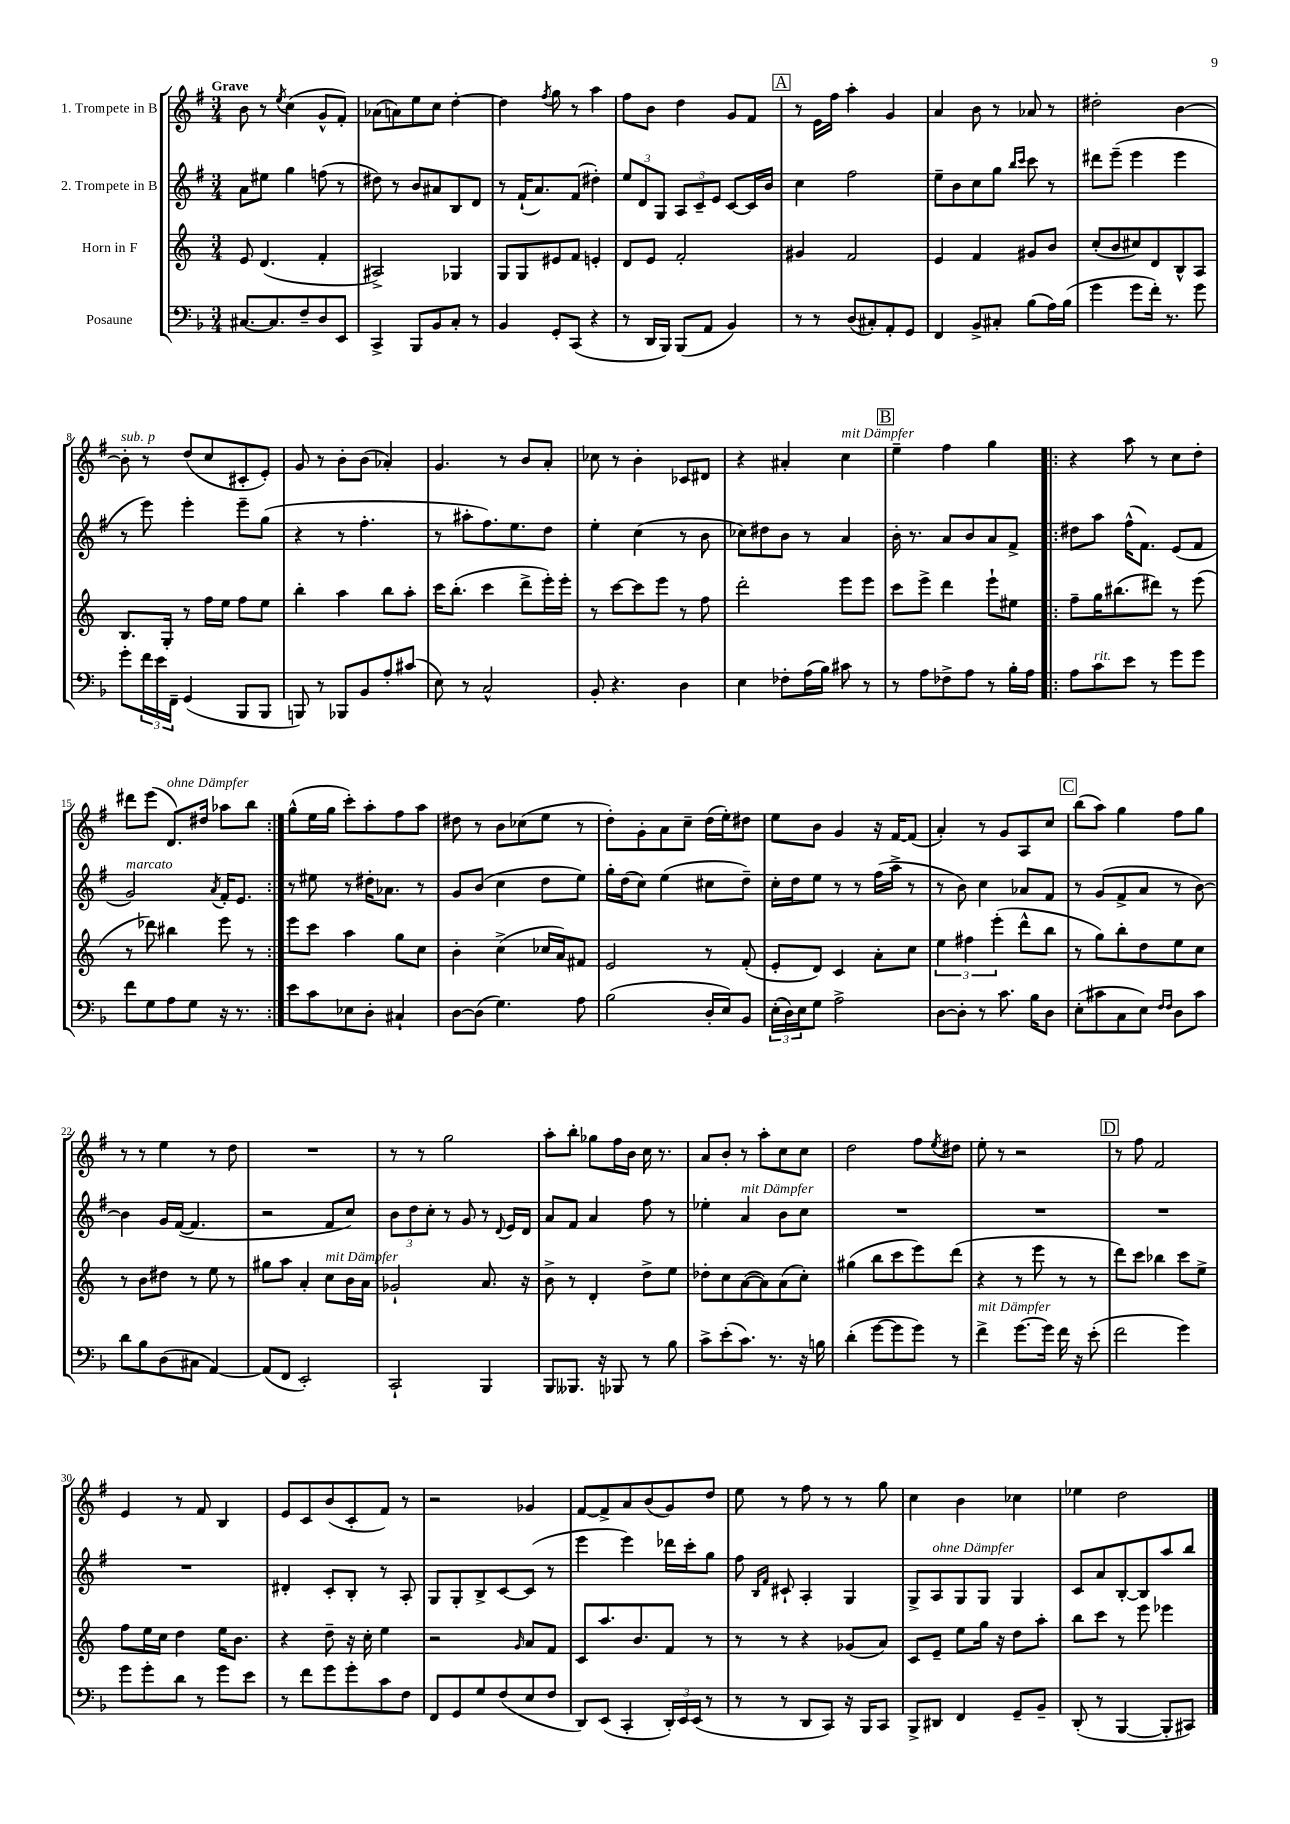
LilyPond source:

<<
\new StaffGroup <<
\new Staff = "s0" \with { instrumentName = "1. Trompete in B" } {
    \clef treble \key g \major \numericTimeSignature \time 3/4 \tempo "Grave"
    b'8 r8 \acciaccatura { e''8 } c''4( g'8-^ fis'8-.) |
    aes'8( a'8) e''8 c''8 d''4~-. |
    d''4 \acciaccatura { fis''8 } g''8 r8 a''4 |
    fis''8 b'8 d''4 g'8 fis'8 |
    \mark \markup { \box "A" } r8 e'16 fis''16 a''4-. g'4 |
    a'4 b'8 r8 aes'8 r8 |
    dis''2-. b'4~ |
    b'8-.^\markup { \italic "sub. p" } r8 d''8( c''8 cis'8-. e'8-.) |
    g'8 r8 b'8-. b'8( aes'4-.) |
    g'4. r8 b'8 a'8-. |
    ces''8 r8 b'4-. ces'8 dis'8 |
    r4 ais'4-. c''4^\markup { \italic "mit Dämpfer" } |
    \mark \markup { \box "B" } e''4-- fis''4 g''4 |
    \repeat volta 2 { r4 a''8 r8 c''8 d''8-. |
    dis'''8 e'''8( d'8.^\markup { \italic "ohne Dämpfer" }) dis''16 aes''8 b''8 | }
    g''8-^( e''16 g''16 c'''8-.) a''8-. fis''8 a''8 |
    dis''8 r8 b'8 ces''8( e''8 r8 |
    d''8-.) g'8-. a'8 c''8-- d''16( e''16-.) dis''8 |
    e''8 b'8 g'4 r16 fis'16~ fis'8( |
    a'4-.) r8 g'8 a8 c''8 |
    \mark \markup { \box "C" } b''8( a''8) g''4 fis''8 g''8 |
    r8 r8 e''4 r8 d''8 |
    R2. |
    r8 r8 g''2 |
    a''8-. b''8-. ges''8 fis''16 b'16 c''16 r8. |
    a'8 b'8-. r8 a''8-. c''8 c''8 |
    d''2 fis''8 \acciaccatura { e''8 } dis''8 |
    e''8-. r8 r2 |
    \mark \markup { \box "D" } r8 fis''8 fis'2 |
    e'4 r8 fis'8 b4 |
    e'8 c'8 b'8( c'8-. fis'8) r8 |
    r2 ges'4 |
    fis'8~ fis'8-> a'8 b'8( g'8) d''8 |
    e''8 r8 fis''8 r8 r8 g''8 |
    c''4 b'4 ces''4 |
    ees''4 d''2 \bar "|." |
}
\new Staff = "s1" \with { instrumentName = "2. Trompete in B" } {
    \clef treble \key g \major \numericTimeSignature \time 3/4
    a'8 eis''8 g''4 f''8( r8 |
    dis''8) r8 b'8 ais'8 b8 d'8 |
    r8 fis'16-!( a'8.) fis'8( dis''4-.) |
    \tuplet 3/2 { e''8 d'8 g8 } \tuplet 3/2 { a8 c'8-- e'8 } c'8~ c'16 b'16 |
    \mark \markup { \box "A" } c''4 fis''2 |
    e''8-- b'8 c''8 g''8 \grace { b''16 c'''16 } c'''8 r8 |
    dis'''8 e'''8--( e'''4 e'''4 |
    r8 e'''8) e'''4-. e'''8-- g''8( |
    r4 r8 fis''4.-. |
    r8 ais''8-. fis''8.) e''8. d''8 |
    e''4-. c''4( r8 b'8 |
    ces''8) dis''8 b'8 r8 a'4 |
    \mark \markup { \box "B" } b'16-. r8. a'8 b'8 a'8 fis'8-> |
    \repeat volta 2 { dis''8 a''8 fis''16-^( fis'8.) e'8( fis'8 |
    g'2^\markup { \italic "marcato" }) \acciaccatura { a'8 } fis'16-. e'8. | }
    r8 eis''8 r8 dis''16-. aes'8. r8 |
    g'8 b'8( c''4 d''8 e''8) |
    g''16-. d''16( c''8) e''4( cis''8 d''8--) |
    c''16-. d''16 e''8 r8 r8 fis''16( a''16-> r8 |
    r8 b'8) c''4 aes'8 fis'8 |
    \mark \markup { \box "C" } r8 g'8( fis'8-> a'8 r8 b'8~) |
    b'4 g'16 fis'16~( fis'4. |
    r2 fis'8 c''8) |
    \tuplet 3/2 { b'8 d''8 c''8-. } r8 g'8 r8 \appoggiatura { d'8 } e'16 d'16 |
    a'8 fis'8 a'4 fis''8 r8 |
    ees''4-. a'4^\markup { \italic "mit Dämpfer" } b'8 c''8 |
    R2. |
    R2. |
    \mark \markup { \box "D" } R2. |
    R2. |
    dis'4-. c'8-. b8-. r8 a8-. |
    g8 g8-. b8-> c'8~ c'8( r8 |
    e'''4 e'''4) des'''16 c'''16-. g''8 |
    fis''8 \grace { b16 fis'16 } cis'8-! a4-. g4 |
    g8-> a8^\markup { \italic "ohne Dämpfer" } g8 g8 g4 |
    c'8 a'8 b8~-. b8 a''8 b''8 \bar "|." |
}
\new Staff = "s2" \with { instrumentName = "Horn in F" } {
    \clef treble \key c \major \numericTimeSignature \time 3/4
    e'8 d'4.( f'4-. |
    ais2->) ges4 |
    g8 g8 eis'8 f'8 e'4-. |
    d'8 e'8 f'2-. |
    \mark \markup { \box "A" } gis'4 f'2 |
    e'4 f'4 gis'8 b'8 |
    c''8-.( b'8 cis''8) d'8 b8-^ a8 |
    b8. g16-. r8 f''16 e''16 f''8 e''8 |
    b''4-. a''4 b''8 a''8-. |
    c'''16 b''8.-.( c'''4 d'''8-> e'''16-.) e'''16-. |
    r8 c'''8~ c'''8 e'''8 r8 f''8 |
    d'''2-. e'''8 e'''8 |
    \mark \markup { \box "B" } c'''8 e'''8-> d'''4 e'''8-! eis''8 |
    \repeat volta 2 { f''8-- g''16 bis''8.( dis'''8) r8 e'''8( |
    r8 des'''8) bis''4 e'''8 r8 | }
    e'''8 c'''8 a''4 g''8 c''8 |
    b'4-. c''4->( ces''16 a'16) fis'8 |
    e'2 r8 f'8-.( |
    e'8-. d'8) c'4 a'8-. c''8 |
    \tuplet 3/2 { e''4 fis''4 e'''4-.( } d'''8-^ b''8 |
    \mark \markup { \box "C" } r8 g''8) b''8-. d''8 e''8 c''8 |
    r8 b'8 dis''8 r8 e''8 r8 |
    gis''8 a''8 a'4-. c''8^\markup { \italic "mit Dämpfer" } b'16 a'16 |
    ges'2-! a'8. r16 |
    b'8-> r8 d'4-. d''8-> e''8 |
    des''8-. c''8 a'8~( a'8) a'8( c''8-.) |
    gis''4( b''8 c'''8 e'''8) d'''8( |
    r4 r8 e'''8 r8 r8 |
    \mark \markup { \box "D" } d'''8) c'''8 bes''4 c'''8 e''8-> |
    f''8 e''16 c''16 d''4 e''16 b'8. |
    r4 d''8-- r16 c''16-. e''4 |
    r2 \grace { g'16 } a'8 f'8 |
    c'8 a''8. b'8. f'8 r8 |
    r8 r8 r4 ges'8( a'8) |
    c'8 e'8-- e''8 g''16 r16 d''8 a''8-. |
    b''8 c'''8 r8 e'''8 ees'''4 \bar "|." |
}
\new Staff = "s3" \with { instrumentName = "Posaune" } {
    \clef bass \key f \major \numericTimeSignature \time 3/4
    cis8.~ cis8. f8-- d8 e,8 |
    c,4-> bes,,8 bes,8 c8-. r8 |
    bes,4 g,8-. c,8( r4 |
    r8 d,16 bes,,16) bes,,8( a,8 bes,4) |
    \mark \markup { \box "A" } r8 r8 d8( cis8-.) a,8-. g,8 |
    f,4 bes,8-> cis8-. bes8( a16) bes16( |
    g'4 g'8 f'16-.) r8. g'8 |
    g'8-. \tuplet 3/2 { f'16 e'16 f,16-- } g,4( bes,,8 bes,,8 |
    b,,8) r8 bes,,8 bes,8 a8-. cis'8( |
    e8) r8 c2-^ |
    bes,8-. r4. d4 |
    e4 fes8-. a16( bes16) cis'8 r8 |
    \mark \markup { \box "B" } r8 a8 fes8-> a8 r8 bes16-. a16 |
    \repeat volta 2 { a8 c'8^\markup { \italic "rit." } e'8 r8 g'8 g'8 |
    f'8 g8 a8 g8 r16 r8. | }
    e'8 c'8 ees8 d8-. cis4-! |
    d8~ d8( g4.) a8 |
    bes2( d16-. e16) bes,8 |
    \tuplet 3/2 { e16-.( d16) e16 } g8 a2-> |
    d8~ d8-. r8 c'8. bes16 d8 |
    \mark \markup { \box "C" } e8-.( cis'8 c8 e8) \grace { f16 f16 } d8 cis'8 |
    d'8 bes8 d8( cis8 a,4~) |
    a,8( f,8 e,2-.) |
    c,2-! bes,,4 |
    bes,,8 beses,,8. r16 bes,,8 r8 bes8 |
    c'8-> e'8-.( c'8.) r8. r16 b16 |
    d'4-.( g'8~ g'8 g'8) r8 |
    f'4->^\markup { \italic "mit Dämpfer" } g'8.~ g'16 f'16 r16 e'8-.( |
    \mark \markup { \box "D" } f'2 g'4) |
    g'8 g'8-. d'8 r8 g'8 e'8 |
    r8 f'8 g'8 g'8-. c'8 f8 |
    f,8 g,8 g8 f8( e8 f8 |
    d,8) e,8( c,4-. \tuplet 3/2 { d,16-.) e,16 e,16( } r8 |
    r8 r8 d,8 c,8) r16 bes,,16 c,8 |
    bes,,8-> dis,8 f,4 g,8-- bes,8-- |
    d,8-.( r8 bes,,4~ bes,,8-. cis,8) \bar "|." |
}
>>
>>
